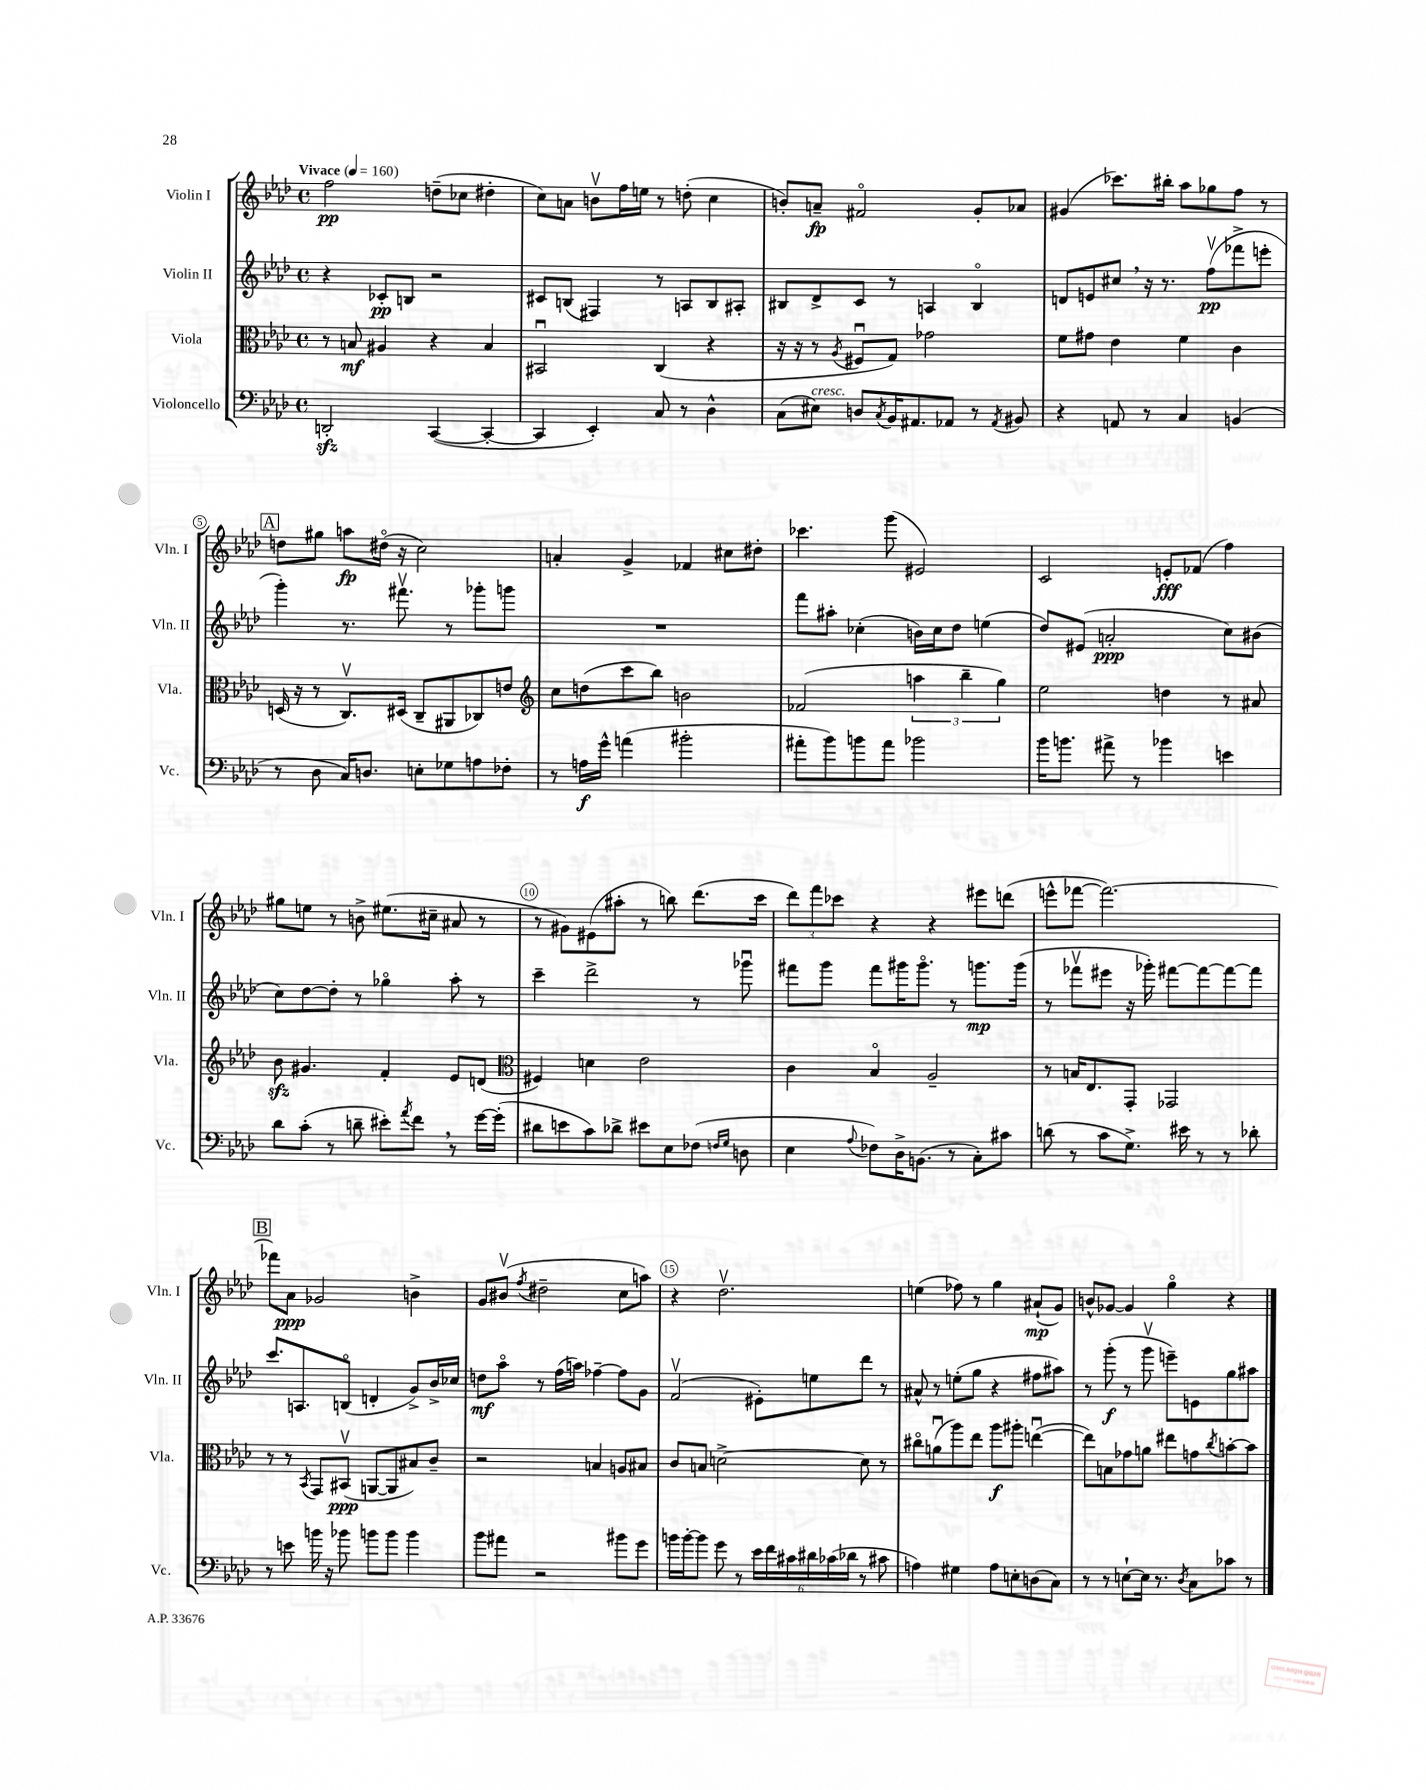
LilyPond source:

<<
\new StaffGroup <<
\new Staff = "s0" \with { instrumentName = "Violin I" shortInstrumentName = "Vln. I" } {
    \clef treble \key aes \major \defaultTimeSignature \time 4/4 \tempo "Vivace" 4 = 160
    f''2\pp d''8--( ces''8 dis''4-. |
    c''8) a'8 b'8\upbow f''16 e''16 r8 d''8-.( c''4 |
    b'8-.) a'8--\fp fis'2\flageolet g'8-. aes'8 |
    gis'4( ces'''8.) bis''16-. aes''8 ges''8 f''8 r8 |
    \mark \markup { \box "A" } d''8 gis''8 a''8\fp dis''16\flageolet( r16 c''2) |
    a'4-. g'4-> fes'4 cis''8 dis''8-. |
    ces'''4. g'''8( eis'2) |
    c'2 e'8-.\fff fes'8( f''4) |
    gis''8 e''8 r8 b'8-> eis''8.( cis''16-- ais'8 r8 |
    r8 gis'8) eis'8( ais''8-. r8 b''8) des'''8.( c'''16 |
    \tuplet 3/2 { des'''8) f'''8 ces'''8 } r4 r4 eis'''8 d'''8( |
    e'''8-^ fes'''8~ fes'''2.~) |
    \mark \markup { \box "B" } fes'''8 aes'8\ppp ges'2 b'4-> |
    g'8 bis'8\upbow( \acciaccatura { f''8 } dis''2-- c''8 a''8) |
    r4 des''2.\upbow |
    e''4( fes''8) r8 g''4 ais'8-!\mp( g'8) |
    b'8-^ ges'8~ ges'4 g''4\flageolet r4 \bar "|." |
}
\new Staff = "s1" \with { instrumentName = "Violin II" shortInstrumentName = "Vln. II" } {
    \clef treble \key aes \major \defaultTimeSignature \time 4/4
    r4 ces'8-.\pp b8 r2 |
    cis'8 b8( fis4) r8 a8 b8 ais8-. |
    bis8 des'8-> c'8 r8 a4 bis4\flageolet |
    d'8 e'8 cis''8 \breathe r16 r8. f''8\upbow\pp( fes'''8-> e'''8-. |
    \mark \markup { \box "A" } g'''4-.) r8. fis'''8.\upbow r8 ges'''8-. g'''8 |
    R1 |
    f'''8 ais''8-. ces''4-.( b'16) ces''16 des''8 e''4( |
    des''8) eis'8( a'2-.\ppp c''8) bis'8( |
    c''8) des''8~ des''8-. r8 ges''4\flageolet aes''8-. r8 |
    c'''4-- des'''2-> r8 ges'''8\downbow |
    fis'''8 g'''8 fis'''8 gis'''16 gis'''8.\flageolet r8 g'''8.\mp g'''16( |
    r8 fes'''8\upbow eis'''8 r16 ges'''16-.) fis'''8~ fis'''8~ fis'''8~ fis'''8 |
    \mark \markup { \box "B" } c'''8. a8. b8\flageolet( d'4-. g'8->) bes'16-> ces''16 |
    d''8\mf aes''8\flageolet r8 f''16( a''16) fes''4~-- fes''8 g'8 |
    f'2\upbow( eis'8-.) e''8 des'''8 r8 |
    ais'8-^ r8 e''8-.( g''8 r4 fis''8 ais''8) |
    r8 g'''8-.\f( r8 g'''8\upbow e'''8--) e'8 g''8 ais''8 \bar "|." |
}
\new Staff = "s2" \with { instrumentName = "Viola" shortInstrumentName = "Vla." } {
    \clef alto \key aes \major \defaultTimeSignature \time 4/4
    r8 b8\mf ais4 r4 b4 |
    bis,2\downbow c4( r4 |
    r16 r16 r8 \acciaccatura { aes8 } fis8\downbow g8) ges'2 |
    f'8 gis'8 ees'4 f'4 c'4 |
    \mark \markup { \box "A" } d16( r16 r8 c8.\upbow) dis16( c8-- ais,8 ces8) e'8 |
    \clef treble c''8 d''8( c'''8 bes''8) b'2 |
    fes'2( \tuplet 3/2 { a''4 bes''4-- g''4) } |
    ees''2 d''4 r8 ais'8 |
    bes'8\sfz gis'4. f'4-. ees'8 d'8( |
    \clef alto fis4) d'4 ees'2 |
    c'4 bes4\flageolet aes2-- |
    r8 b16 ees8. g,8-. ges,2 |
    \mark \markup { \box "B" } r8 r8 \acciaccatura { bes,8 } g,8 bis,8\upbow\ppp( a,8~ a,8 bis8) c'8-- |
    r2 b4 a8 bis8 |
    c'8 b8 d'2~-> d'8 r8 |
    cis''8\flageolet a'8\downbow( aes''8) ees''8 aes''8\f ais''8-. e''4~\downbow( |
    e''8) b8 ges'8 a'8 eis''8 g'8 \acciaccatura { c''8 } b'8~-. b'8 \bar "|." |
}
\new Staff = "s3" \with { instrumentName = "Violoncello" shortInstrumentName = "Vc." } {
    \clef bass \key aes \major \defaultTimeSignature \time 4/4
    d,2-.\sfz c,4~( c,4~-. |
    c,4 ees,4-.) c8 r8 des4-^ |
    c8( eis8^\markup { \italic "cresc." }) d8 \acciaccatura { c8 } bes,16 ais,8. aes,8 r8 \acciaccatura { aes,8 } bis,8 |
    r4 a,8 r8 c4 b,4( |
    \mark \markup { \box "A" } r8 des8 c16) d8. e8-. ges8 a8 fes8-. |
    r8 a16\f g'16-^ a'4( bis'2-. |
    ais'8-. bes'8) b'8 ais'8 bes'2 |
    bes'16 b'8. ais'8-> r8 bes'4 e'4 |
    des'8 c'8-.( r8 d'8-- eis'8-.) \acciaccatura { aes'8 } f'8 \breathe r8 g'16~ g'16-.( |
    dis'8 e'8 c'8) des'8-> eis'8 ees8 fes8( \grace { f16 g16 } d8 |
    ees4 \appoggiatura { aes8 } fes8) des16-> b,8.( r8 c8-.) cis'8 |
    d'8( r8 c'8 g8.->) eis'16 r8 r8 des'8-. |
    \mark \markup { \box "B" } r8 e'8 b'16 r16 bes'8 b'8 b'8 b'4 |
    bes'8 ais'8 r2 bis'8 g'8 |
    b'16 b'16~-. b'8 g'8 r8 \tuplet 6/4 { ees'16 f'16 cis'16 dis'16 ces'16( des'16 } r8 cis'8 |
    a4) gis4 a8 e8-. d8( c8) |
    r8 r8 e8~-! e16 r8. \acciaccatura { des8 } c8 ces'8 r8 \bar "|." |
}
>>
>>
\layout { \context { \Score \override BarNumber.break-visibility = ##(#f #t #t) barNumberVisibility = #(every-nth-bar-number-visible 5) \override BarNumber.stencil = #(make-stencil-circler 0.1 0.3 ly:text-interface::print) } }
